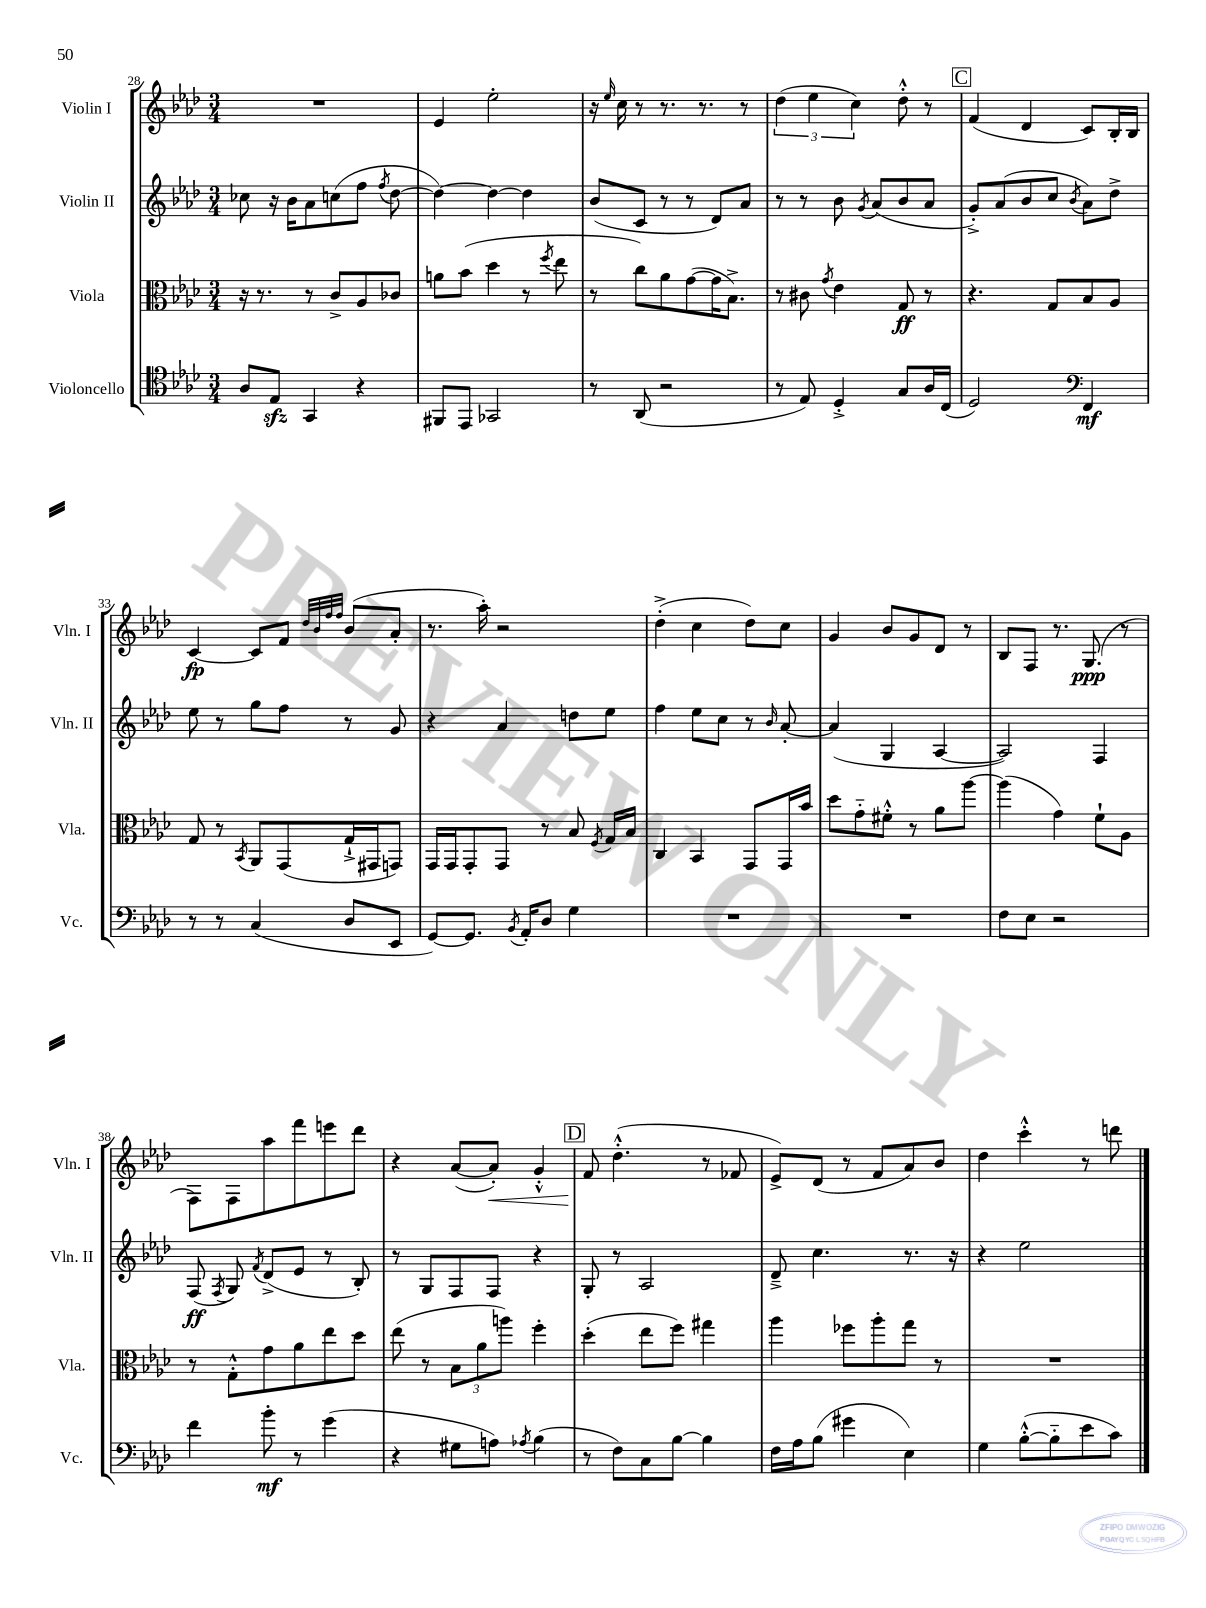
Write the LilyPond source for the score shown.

<<
\new StaffGroup <<
\new Staff = "s0" \with { instrumentName = "Violin I" shortInstrumentName = "Vln. I" } {
    \clef treble \key aes \major \numericTimeSignature \time 3/4
    \autoBeamOff R2. |
    ees'4 ees''2-. |
    r16 \grace { ees''16 } c''16 r8 r8. r8. r8 |
    \tuplet 3/2 { des''4( ees''4 c''4) } des''8-.-^ r8 |
    \mark \markup { \box "C" } f'4( des'4 c'8[) bes16-. bes16] |
    c'4~\fp c'8[ f'8] \grace { des''32[ bes'32 f''32 f''32] } bes'8[( aes'8]-. |
    r8. aes''16-.) r2 |
    des''4-.->( c''4 des''8[) c''8] |
    g'4 bes'8[ g'8 des'8] r8 |
    bes8[ f8] r8. g8.\ppp( r8 |
    f8[) f8 aes''8 f'''8 e'''8 des'''8] |
    r4 aes'8[~( aes'8]-.\<) g'4-.-^ |
    \mark \markup { \box "D" } f'8\! des''4.-.-^( r8 fes'8 |
    ees'8[->) des'8]( r8 f'8[ aes'8) bes'8] |
    des''4 c'''4-.-^ r8 d'''8 \bar "|." |
}
\new Staff = "s1" \with { instrumentName = "Violin II" shortInstrumentName = "Vln. II" } {
    \clef treble \key aes \major \numericTimeSignature \time 3/4
    \autoBeamOff ces''8 r16 bes'16[ aes'8 c''8( f''8] \acciaccatura { f''8 } des''8~ |
    des''4~) des''4~ des''4 |
    bes'8[( c'8] r8 r8 des'8[) aes'8] |
    r8 r8 bes'8 \acciaccatura { g'8 } aes'8[( bes'8 aes'8] |
    \mark \markup { \box "C" } g'8[-.->) aes'8( bes'8 c''8] \acciaccatura { bes'8 } aes'8[) des''8]-> |
    ees''8 r8 g''8[ f''8] r8 g'8 |
    r4 aes'4 d''8[ ees''8] |
    f''4 ees''8[ c''8] r8 \grace { bes'16 } aes'8~-. |
    aes'4( g4 aes4~ |
    aes2) f4 |
    f8\ff( \acciaccatura { f8 } g8) \acciaccatura { f'8 } des'8[->( ees'8] r8 bes8-.) |
    r8 g8[ f8 f8] r4 |
    \mark \markup { \box "D" } g8-. r8 aes2 |
    des'8---> c''4. r8. r16 |
    r4 ees''2 \bar "|." |
}
\new Staff = "s2" \with { instrumentName = "Viola" shortInstrumentName = "Vla." } {
    \clef alto \key aes \major \numericTimeSignature \time 3/4
    \autoBeamOff r16 r8. r8 c'8[-> aes8 ces'8] |
    a'8[ bes'8]( des''4 r8 \acciaccatura { f''8 } ees''8 |
    r8 c''8[) aes'8 g'8~( g'16 bes8.]->) |
    r8 cis'8 \acciaccatura { g'8 } ees'4 g8\ff r8 |
    \mark \markup { \box "C" } r4. g8[ bes8 aes8] |
    g8 r8 \acciaccatura { bes,8 } aes,8[ g,8( g16-!-> gis,16 g,8]) |
    g,16[ g,16 g,8-. g,8] r8 bes8 \acciaccatura { f8 } g16[ bes16] |
    c4 bes,4 g,8[ g,16 bes'16] |
    des''8[ g'8-_ fis'8]-.-^ r8 aes'8[ aes''8]~ |
    aes''4( g'4) f'8[-! aes8] |
    r8 g8[-.-^ g'8 aes'8 ees''8 des''8] |
    ees''8( r8 \tuplet 3/2 { bes8[ aes'8 a''8]) } f''4-. |
    \mark \markup { \box "D" } des''4-.( ees''8[ f''8]) gis''4 |
    aes''4 fes''8[ aes''8-. g''8] r8 |
    R2. \bar "|." |
}
\new Staff = "s3" \with { instrumentName = "Violoncello" shortInstrumentName = "Vc." } {
    \clef tenor \key aes \major \numericTimeSignature \time 3/4
    \autoBeamOff aes8[ ees8]\sfz g,4 r4 |
    fis,8[ ees,8] ges,2 |
    r8 aes,8( r2 |
    r8 ees8) des4-.-> g8[ aes16 c16]( |
    \mark \markup { \box "C" } des2) \clef bass f,4\mf |
    r8 r8 c4( des8[ ees,8] |
    g,8[~) g,8.] \acciaccatura { bes,8 } aes,16[-. des8] g4 |
    R2. |
    R2. |
    f8[ ees8] r2 |
    f'4 bes'8-.\mf r8 g'4( |
    r4 gis8[ a8]) \acciaccatura { aes8 } bes4( |
    \mark \markup { \box "D" } r8 f8[) c8 bes8]~ bes4 |
    f16[ aes16 bes8]( gis'4 ees4) |
    g4 bes8[~-.-^( bes8-_ ees'8 c'8]) \bar "|." |
}
>>
>>
\layout { \context { \Score currentBarNumber = #28 } }
